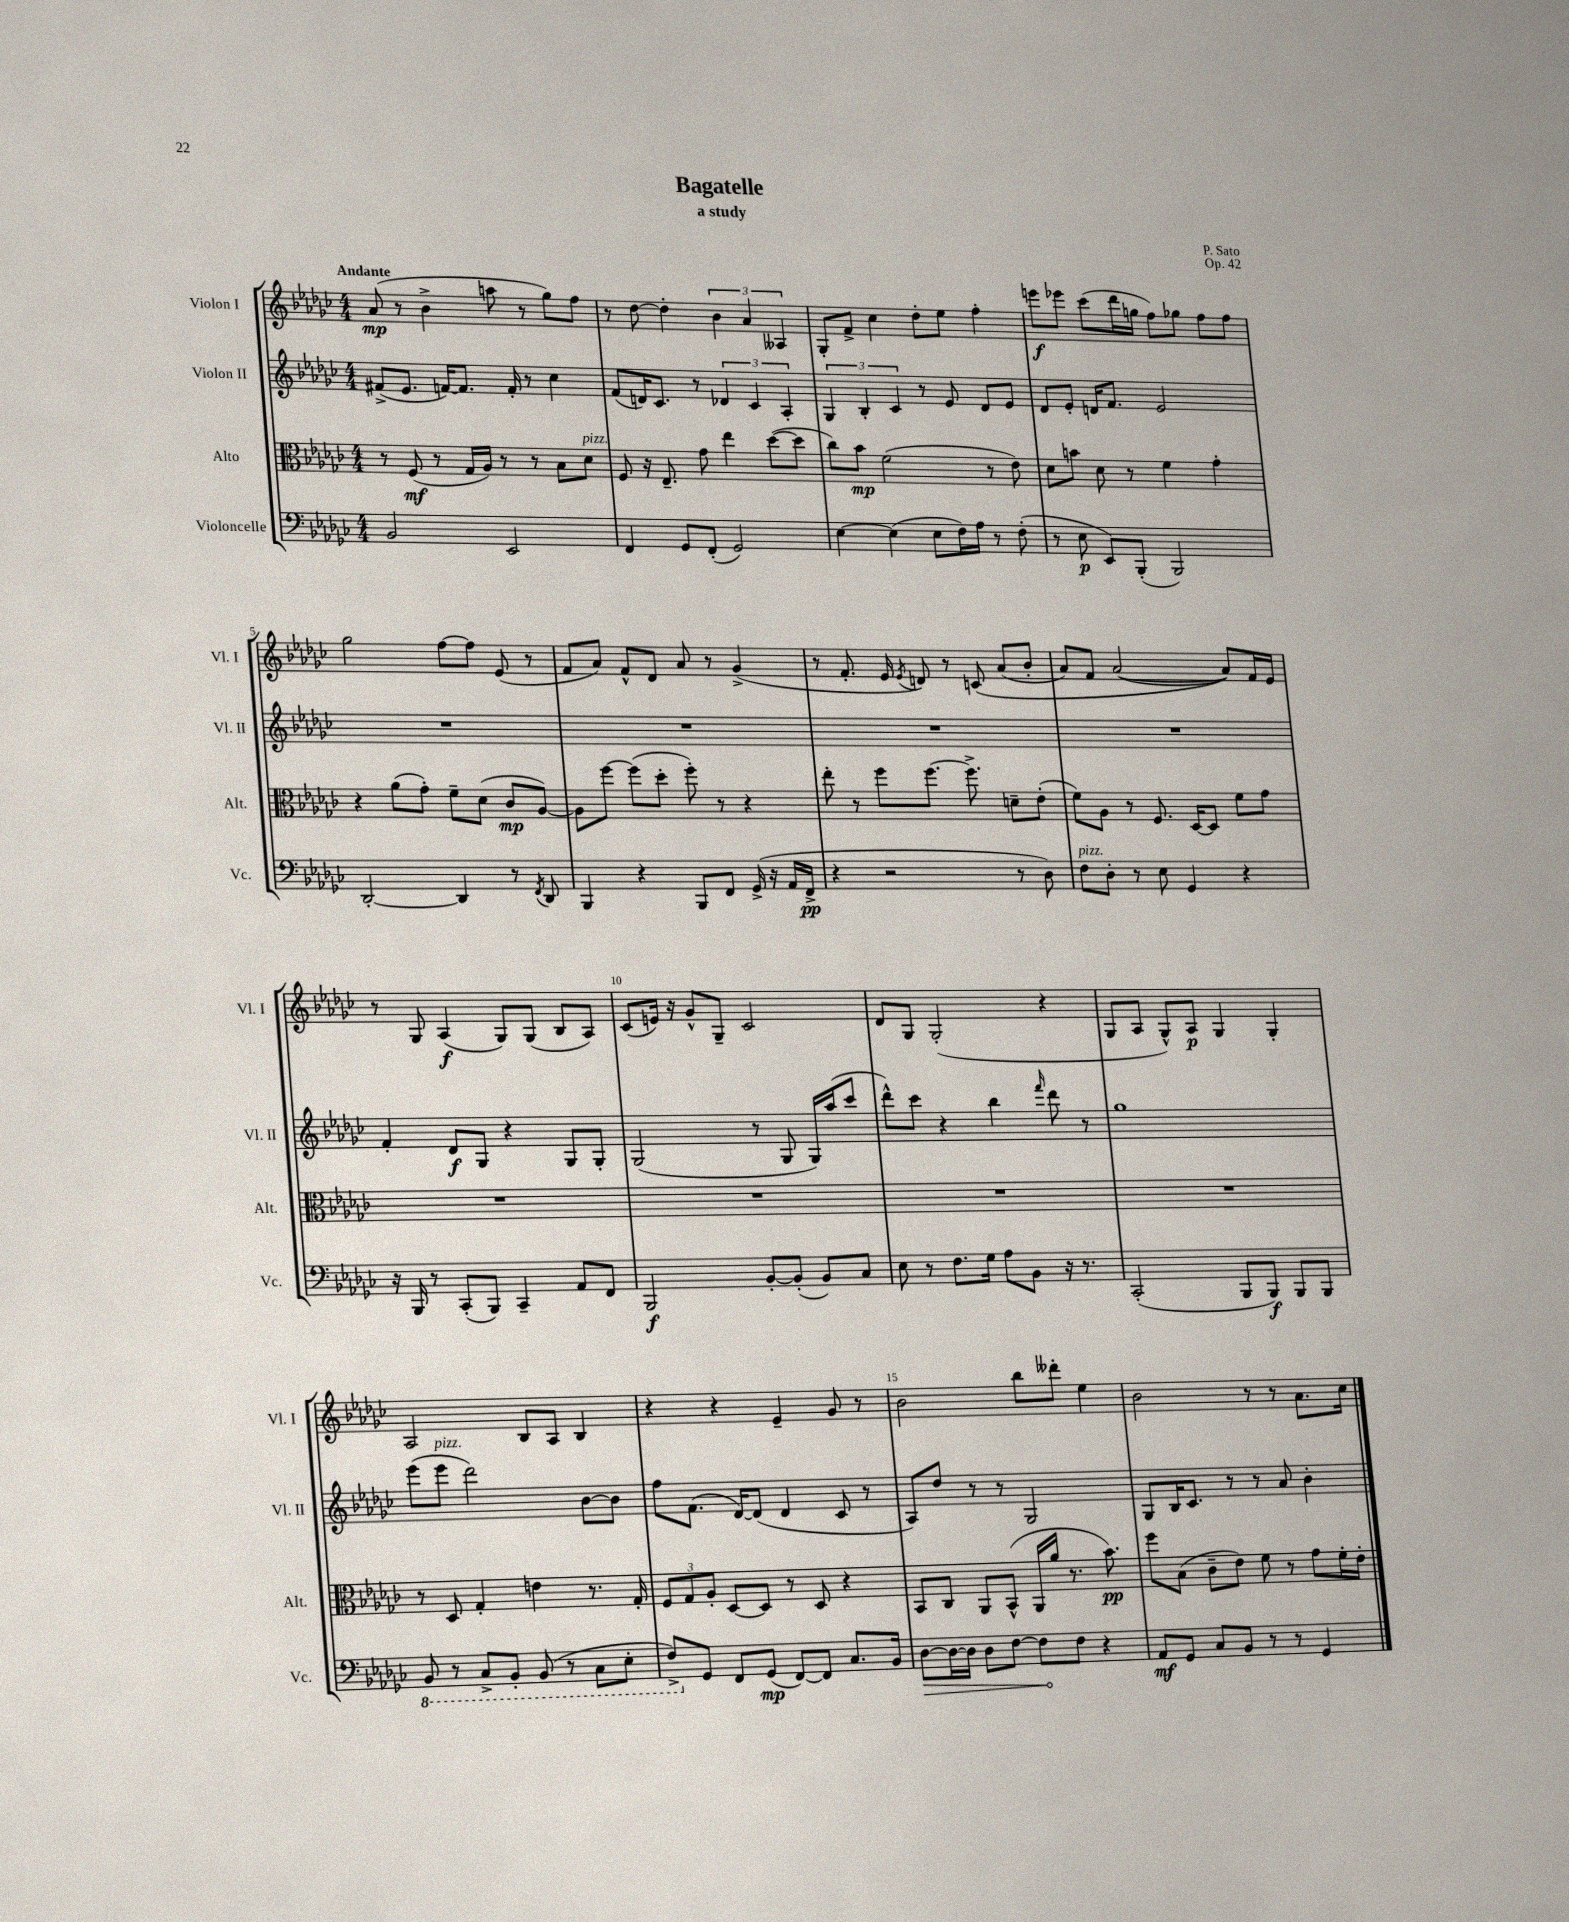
\header { title = "Bagatelle" composer = "P. Sato" subtitle = "a study" opus = "Op. 42" }
<<
\new StaffGroup <<
\new Staff = "s0" \with { instrumentName = "Violon I" shortInstrumentName = "Vl. I" } {
    \clef treble \key ges \major \numericTimeSignature \time 4/4 \tempo "Andante"
    \autoBeamOff aes'8\mp( r8 bes'4-> a''8 r8 ges''8[) f''8] |
    r8 des''8~ des''4-. \tuplet 3/2 { bes'4 aes'4 aeses4 } |
    ges8[-. f'8]-> ces''4 des''8[-. ees''8] f''4-. |
    e'''8[\f ees'''8] ces'''8[( des'''16 g''16] f''8[) ges''8] f''8[ f''8] |
    ges''2 f''8[~ f''8] ees'8( r8 |
    f'8[ aes'8]) f'8[-^ des'8] aes'8 r8 ges'4->( |
    r8 f'8.-. ees'16 \acciaccatura { ees'8 } d'8) r8 c'8\( aes'8[( bes'8]-. |
    aes'8[) f'8] aes'2~( aes'8[)\) f'16 ees'16] |
    r8 ges8 aes4\f( ges8[) ges8]( bes8[ aes8]) |
    ces'8[( e'16]) r16 ges'8[-^ ges8]-- ces'2 |
    des'8[ ges8] ges2-.( r4 |
    ges8[ aes8] ges8[-^) aes8]\p ges4 ges4-. |
    aes2 bes8[ aes8] bes4 |
    r4 r4 ees'4-- ges'8 r8 |
    bes'2 bes''8[ deses'''8]-. ees''4 |
    bes'2 r8 r8 aes'8.[ ces''16] \bar "|." |
}
\new Staff = "s1" \with { instrumentName = "Violon II" shortInstrumentName = "Vl. II" } {
    \clef treble \key ges \major \numericTimeSignature \time 4/4
    \autoBeamOff fis'8[->( ees'8.] f'16[~) f'8.] f'16-. r8 ces''4 |
    f'8[( d'16) ces'8.] r8 \tuplet 3/2 { des'4 ces'4 aes4-. } |
    \tuplet 3/2 { ges4 bes4-. ces'4 } r8 ees'8 des'8[ ees'8] |
    des'8[ ees'8]-. d'16[ f'8.] ees'2 |
    R1 |
    R1 |
    R1 |
    R1 |
    f'4-. des'8[\f ges8] r4 ges8[ ges8]-. |
    ges2( r8 ges8 ges16[) aes''16( ces'''8] |
    des'''8[-^) ces'''8] r4 bes''4 \grace { f'''16 } des'''8 r8 |
    ges''1 |
    ees'''8[( ees'''8]^\markup { \italic "pizz." } des'''2) bes'8[~ bes'8] |
    f''8[ f'8.]( des'16[~) des'8]( des'4 ces'8 r8 |
    aes8[) des''8] r8 r8 ges2 |
    ges8[ bes16 ces'8.] r8 r8 aes'8 bes'4-. \bar "|." |
}
\new Staff = "s2" \with { instrumentName = "Alto" shortInstrumentName = "Alt." } {
    \clef alto \key ges \major \numericTimeSignature \time 4/4
    \autoBeamOff r8 f8\mf( r8 ges16[ aes16]) r8 r8 bes8[ des'8]^\markup { \italic "pizz." } |
    f8 r16 ees8.-- ges'8 ees''4 des''8[~( des''8] |
    ces''8[) bes'8]\mp f'2( r8 ees'8) |
    des'8[ b'8] des'8 r8 f'4 ges'4-. |
    r4 aes'8[( ges'8]-.) f'8[-- des'8]( ces'8[\mp aes8]~) |
    aes8[ f''8]~ f''8[( des''8]-. f''8-.) r8 r4 |
    ees''8-. r8 f''8[ f''8.]~ f''8.-> d'8[-- ees'8]-.( |
    f'8[) aes8] r8 f8. des16[~ des8] f'8[ ges'8] |
    R1 |
    R1 |
    R1 |
    R1 |
    r8 des8 ges4-. e'4 r8. ges16-. |
    \tuplet 3/2 { f8[ ges8 aes8]-. } des8[~ des8] r8 des8 r4 |
    bes,8[ ces8] aes,8[ bes,8]-^( aes,16[ aes'16] r8. bes'8.\pp) |
    f''8[ bes8]( ces'8[-- ees'8]) f'8 r8 ges'8[ f'16-. ees'16]-. \bar "|." |
}
\new Staff = "s3" \with { instrumentName = "Violoncelle" shortInstrumentName = "Vc." } {
    \clef bass \key ges \major \numericTimeSignature \time 4/4
    \autoBeamOff bes,2 ees,2 |
    f,4 ges,8[ f,8]-.( ges,2) |
    ees4~ ees4( ees8[ f16) aes16] r8 f8-.( |
    r8 ees8\p ees,8[) bes,,8]-.( bes,,2) |
    des,2~-. des,4 r8 \acciaccatura { f,8 } des,8 |
    bes,,4 r4 bes,,8[ f,8] ges,16->( r16 aes,16[ f,16]->\pp |
    r4 r2 r8 des8) |
    f8[^\markup { \italic "pizz." } des8]-. r8 ees8 ges,4 r4 |
    r16 bes,,16 r8 ces,8[-.( bes,,8]) ces,4-- aes,8[ f,8] |
    bes,,2\f bes,8[~-. bes,8]-.( bes,8[) ces8] |
    ees8 r8 f8.[ ges16] aes8[ bes,8] r16 r8. |
    ces,2-.( bes,,8[ bes,,8]\f) bes,,8[ bes,,8] |
    \ottava #-1 bes,,8 r8 ces,8[-> bes,,8]-. bes,,8( r8 ces,8[ ees,8]-. |
    f,8[->) \ottava #0 ges,8] f,8[ ges,8]\mp( f,8[~) f,8] ces8.[ bes,16] |
    \once \override Hairpin.circled-tip = ##t des8[~\> des16~ des16] des8[ f8]~ f8[\! f8] r4 |
    aes,8[\mf ges,8] ces8[ bes,8] r8 r8 ges,4 \bar "|." |
}
>>
>>
\layout { \context { \Score \override BarNumber.break-visibility = ##(#f #t #t) barNumberVisibility = #(every-nth-bar-number-visible 5) } }
